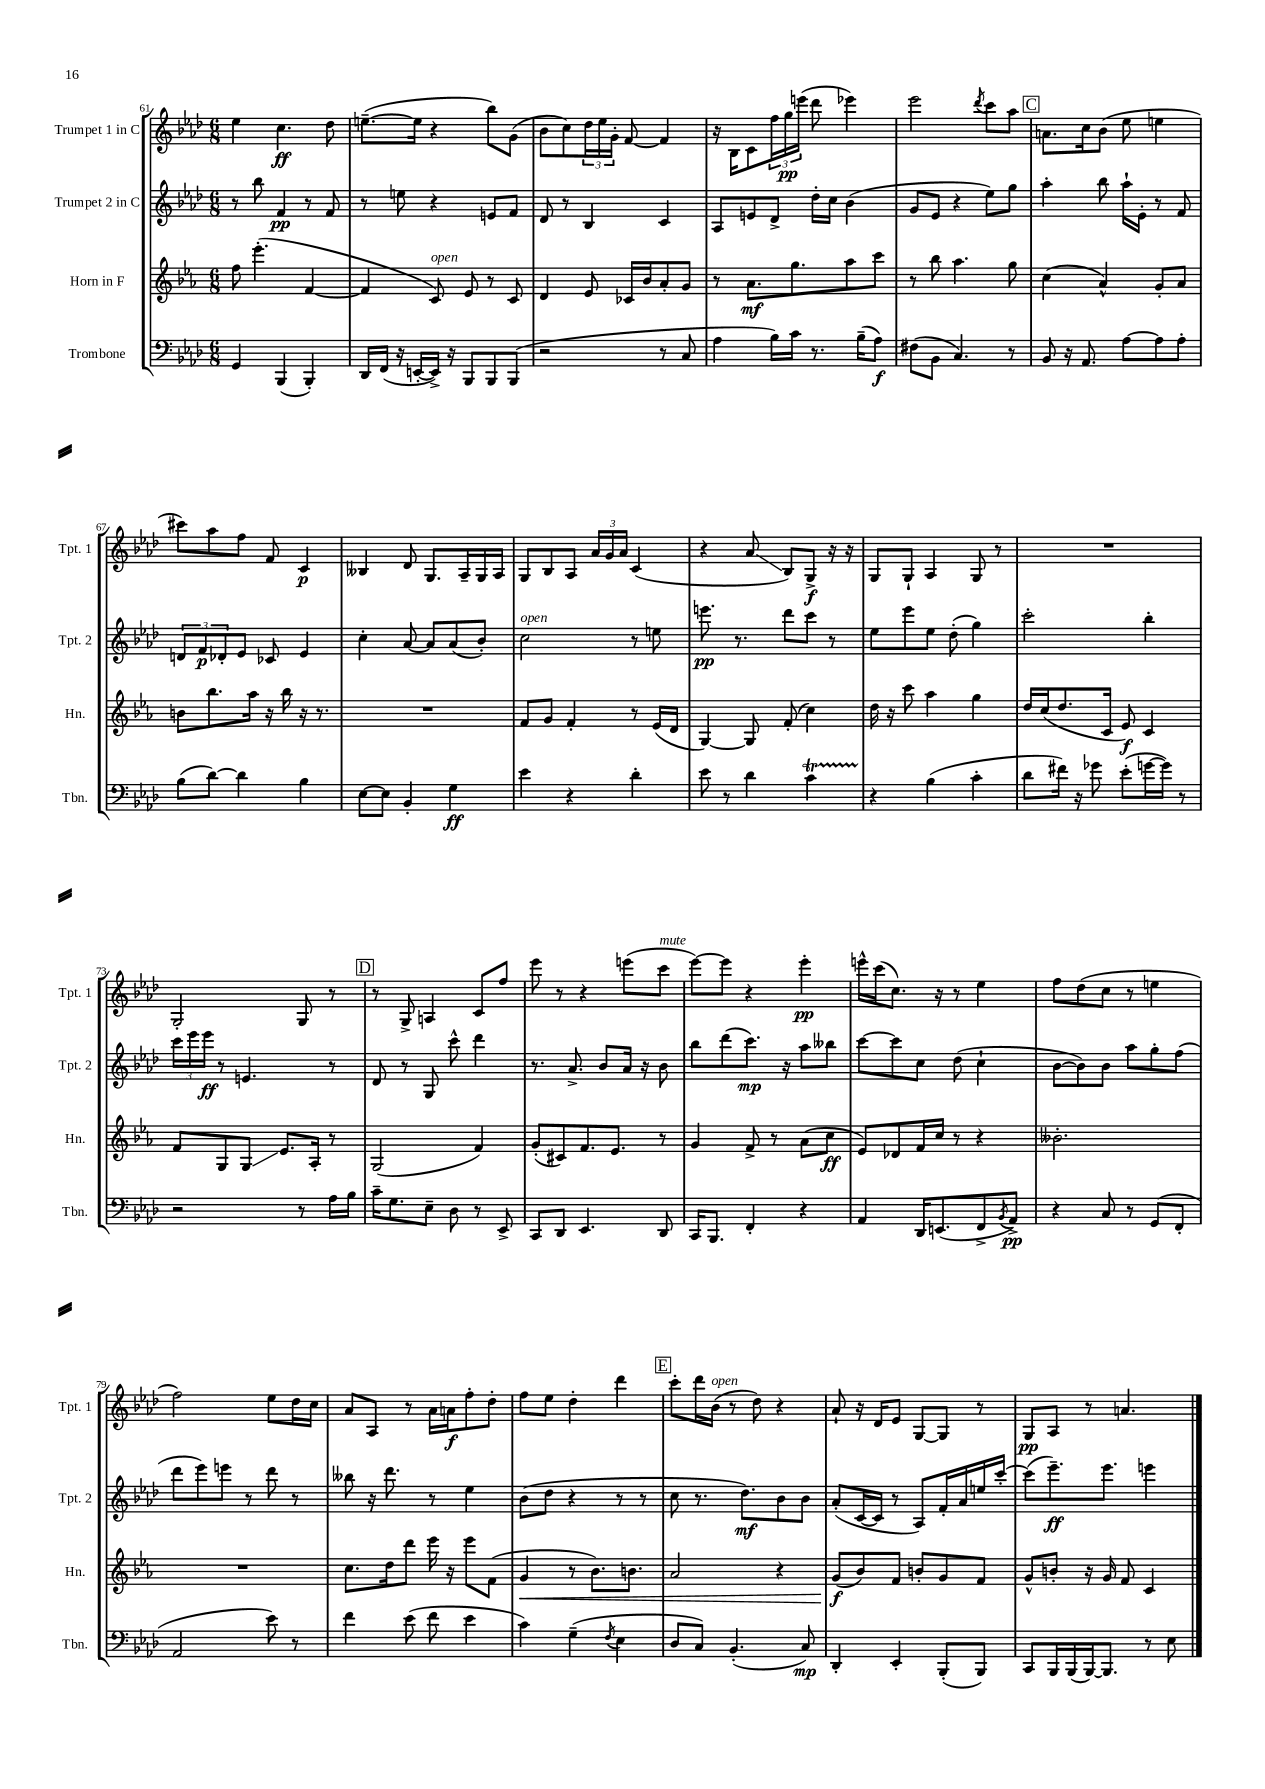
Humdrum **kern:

**kern	**kern	**kern	**kern
*staff4	*staff3	*staff2	*staff1
*clefF4	*clefG2	*clefG2	*clefG2
*k[b-e-a-d-]	*k[b-e-a-]	*k[b-e-a-d-]	*k[b-e-a-d-]
*M6/8	*M6/8	*M6/8	*M6/8
4GG	8ff	8r	4ee-
.	(4.eee-'	8bb-	.
(4BBB-	.	4f	4.cc
4BBB-')	[4f	8r	.
.	.	8f	8dd-
=	=	=	=
16DD-	4f]	8r	([8.ee~
(16FF	.	.	.
16r	.	8ee	.
[16EE'	.	.	16ee]
16EE^])	8c)	4r	4r
16r	.	.	.
8BBB-	8e-	.	.
8BBB-	8r	8e	8bb-)
(8BBB-	8c	8f	(8g
=	=	=	=
2r	4d	8d-	8b-
.	.	8r	8cc)
.	8e-	4B-	24dd-
.	.	.	24ee-
.	.	.	24g'
.	16c-	.	[8f
.	16b-	.	.
8r	8a-'	4c	4f]
8C	8g	.	.
=	=	=	=
4A-	8r	8A-	16r
.	.	.	16B-
.	8.a-	8e	8c
16B-)	.	8d-^	24ff
.	.	.	24gg
16c	8.gg	.	.
.	.	.	(24eee
8.r	.	16dd-'	8ddd-
.	.	16cc	.
.	8aa-	(4b-	4eee-)
(16B-~	.	.	.
8A-)	8ccc	.	.
=	=	=	=
(8F#	8r	8g	2eee-
8BB-	8bb-	8e-	.
4.C)	4.aa-	4r	.
.	.	.	8qddd-
.	.	8ee-)	8ccc
8r	8gg	8gg	8aa-
=	=	=	=
8BB-	(4cc	4aa-'	8.a
16r	.	.	.
8.AA-	.	.	16cc
.	4a-^^)	8bb-	(8b-
[8A-	.	16aa-`	8ee-
.	.	16e-'	.
8A-]	8g'	8r	4ee
8A-'	8a-	8f	.
=	=	=	=
(8B-	8b	12d	8ccc#)
.	.	12f	.
[8d-)	8.bb-	.	8aa-
.	.	12d-'	.
4d-]	.	8e-	8ff
.	16aa-	.	.
.	16r	8c-	8f
.	16bb-	.	.
4B-	16r	4e-	4c
.	8.r	.	.
=	=	=	=
[8E-	2.r	4cc'	4B--
8E-]	.	.	.
4BB-'	.	[8a-	8d-
.	.	8a-]	8.G
4G	.	(8a-	.
.	.	.	16A-~
.	.	8b-')	16G
.	.	.	16A-
=	=	=	=
4e-	8f	2cc	8G
.	8g	.	8B-
4r	4f'	.	8A-
.	.	.	24a-
.	.	.	24g
.	.	.	24a-
4d-'	8r	8r	(4c
.	(16e-	8ee	.
.	16d	.	.
=	=	=	=
8e-	[4G)	8.eee	4r
8r	.	.	.
.	.	8.r	.
4d-	8G]	.	8a-
.	(8f'	8ddd-	8B-)
4c	4cc)	8ccc	8G^
.	.	8r	16r
.	.	.	16r
=	=	=	=
4r	16dd	8ee-	8G
.	16r	.	.
.	8ccc	8eee-	8G`
(4B-	4aa-	8ee-	4A-
.	.	(8dd-'	.
4c'	4gg	4gg)	8G
.	.	.	8r
=	=	=	=
8d-	16dd	2ccc'	2.r
.	(16cc	.	.
16f#)	8.dd	.	.
16r	.	.	.
8g-	.	.	.
.	16c	.	.
(8e-'	8e-)	.	.
[16g	4c	4bb-'	.
16g])	.	.	.
8r	.	.	.
=	=	=	=
2r	8f	24ccc	2G'
.	.	24eee-	.
.	.	24eee-	.
.	8G	8r	.
.	8G	4.e	.
.	8.e-	.	.
8r	.	.	8G
.	16A-'	.	.
16A-	8r	8r	8r
16B-	.	.	.
=	=	=	=
16c~	(2G	8d-	8r
8.G	.	.	.
.	.	8r	8G^
8E-~	.	8G	4A
8D-	.	8ccc^^	.
8r	4f)	4ddd-	8c
8EE-^	.	.	8ff
=	=	=	=
8CC	(8g'	8.r	8eee-
8DD-	8c#)	.	8r
.	.	8.a-^	.
4.EE-	8.f	.	4r
.	.	8b-	.
.	8.e-	.	.
.	.	16a-	(8eee
.	.	16r	.
8DD-	8r	8b-	8ccc
=	=	=	=
16CC	4g	8bb-	[8eee-)
8.BBB-	.	.	.
.	.	(8ddd-	8eee-]
4FF'	8f^	8.ccc)	4r
.	8r	.	.
.	.	16r	.
4r	(8a-	8aa-	4eee-'
.	8cc	8bb--	.
=	=	=	=
4AA-	8e-)	[8ccc	16eee^^
.	.	.	(16ccc
.	8d-	8ccc]	8.cc)
16DD-	16f	8cc	.
(8.EE	16cc	.	16r
.	8r	(8dd-	8r
8FF^	4r	4cc`	4ee-
8qBB-	.	.	.
8AA-^)	.	.	.
=	=	=	=
4r	2.b--'	[8b-	8ff
.	.	8b-])	(8dd-
8C	.	8b-	8cc
8r	.	8aa-	8r
(8GG	.	8gg'	4ee
8FF'	.	(8ff	.
=	=	=	=
2AA-	2.r	8ddd-	2ff)
.	.	8eee-)	.
.	.	8eee	.
.	.	8r	.
8e-)	.	8ddd-	8ee-
8r	.	8r	16dd-
.	.	.	16cc
=	=	=	=
4f	8.cc	8bb--	8a-
.	.	16r	8A-
.	16dd	8.ddd-	.
(8e-	8ddd	.	8r
8f	16eee-	8r	16a-
.	16r	.	16a
4e-	8eee-	4ee-	8ff'
.	(8f	.	8dd-'
=	=	=	=
4c)	4g	(8b-	8ff
.	.	8dd-	8ee-
(4G~	8r	4r	4dd-'
.	8.b-)	.	.
8qF	.	.	.
4E-	.	8r	4ddd-
.	8.b	.	.
.	.	8r	.
=	=	=	=
8D-	2a-	8cc	8ccc'
8C)	.	8.r	16ddd-
.	.	.	(16b-
(4.BB-'	.	.	8r
.	.	8.dd-)	.
.	.	.	8dd-)
.	4r	8b-	4r
8C)	.	8b-	.
=	=	=	=
4DD-'	(8g	(8a-'	8a-`
.	8b-)	[16c	16r
.	.	16c]	16d-
4EE-'	8f	8r	8e-
.	8b'	8A-)	[8G
(8BBB-'	8g	16f'	8G]
.	.	16a-	.
8BBB-)	8f	16ee	8r
.	.	[16ccc'	.
=	=	=	=
8CC	8g^^	(8ccc]	8G
16BBB-	8b'	8.eee-~)	8A-
(16BBB-	.	.	.
[16BBB-)	16r	.	8r
8.BBB-]	16g	8.eee-	.
.	8f	.	4.a
8r	4c	4eee	.
8E-	.	.	.
==	==	==	==
*-	*-	*-	*-
